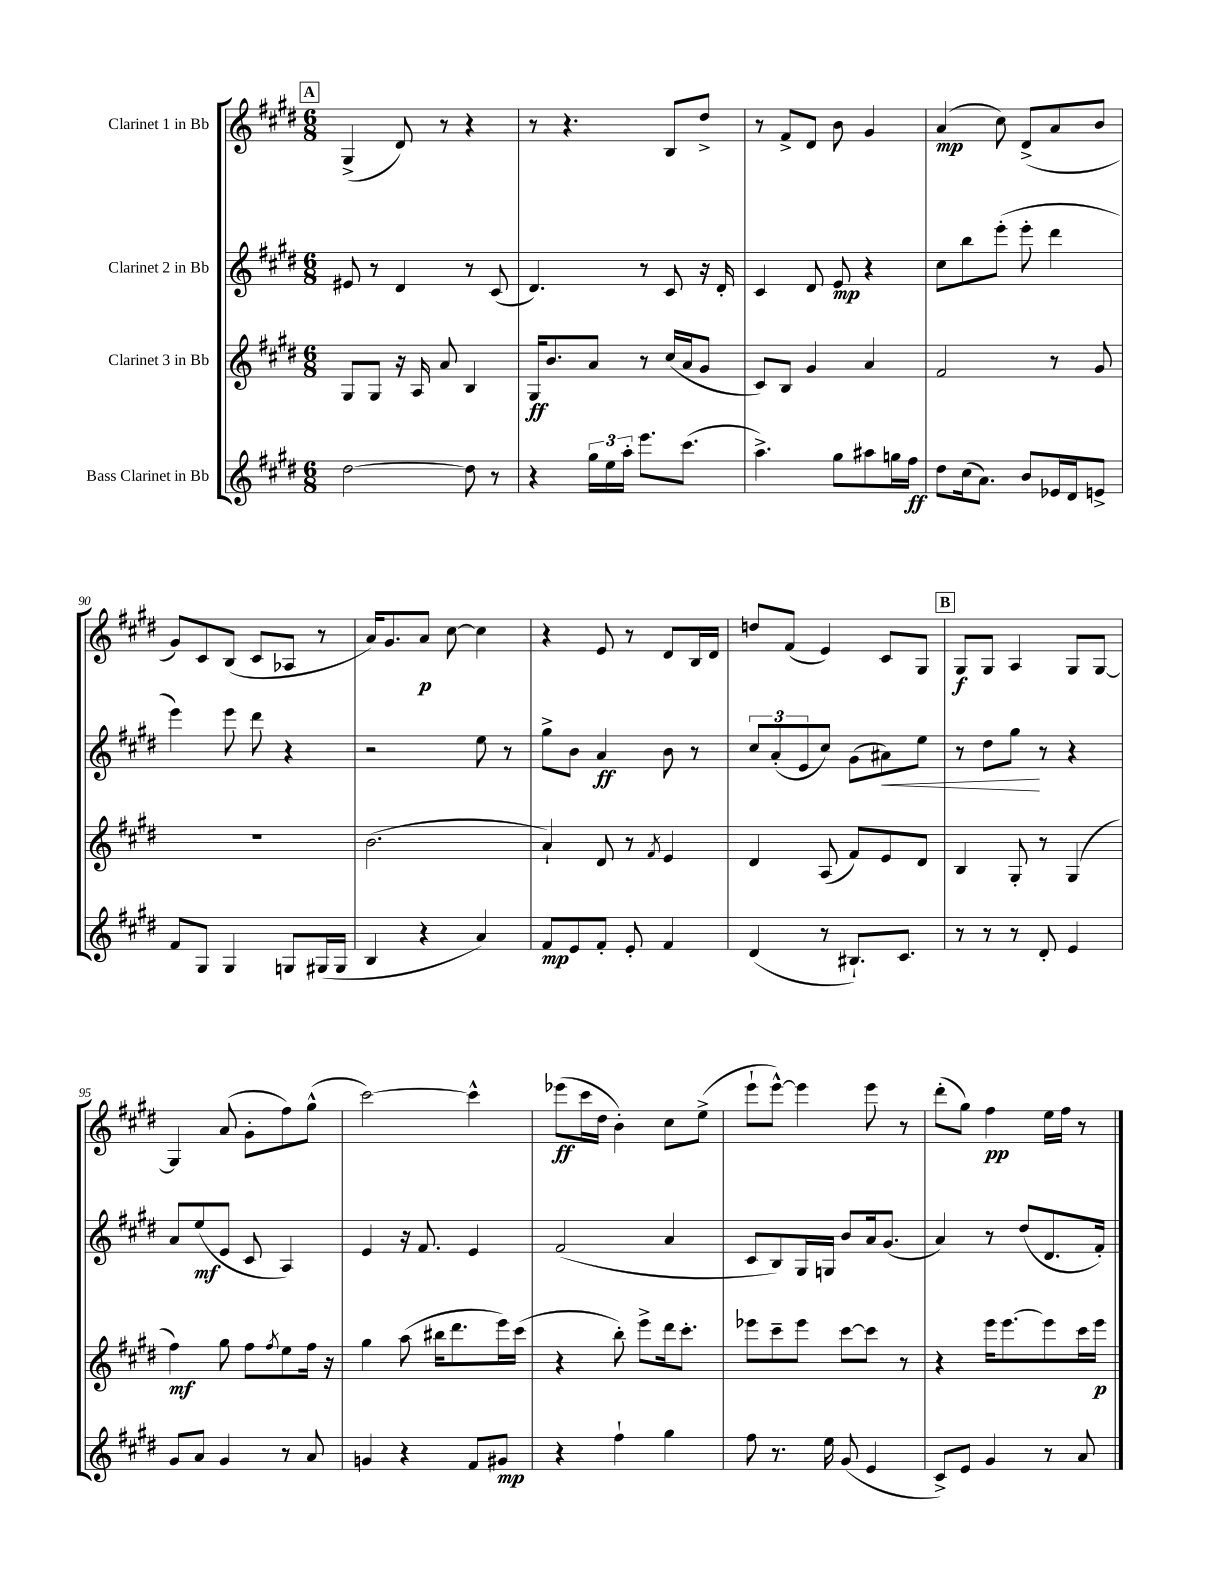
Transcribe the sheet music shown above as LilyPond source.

<<
\new StaffGroup <<
\new Staff = "s0" \with { instrumentName = "Clarinet 1 in Bb" } {
    \clef treble \key e \major \numericTimeSignature \time 6/8
    \mark \markup { \box "A" } gis4->( dis'8) r8 r4 |
    r8 r4. b8 dis''8-> |
    r8 fis'8-> dis'8 b'8 gis'4 |
    a'4\mp( cis''8) dis'8->( a'8 b'8 |
    gis'8) cis'8 b8( cis'8 aes8 r8 |
    a'16) gis'8. a'8\p cis''8~ cis''4 |
    r4 e'8 r8 dis'8 b16 dis'16 |
    d''8 fis'8( e'4) cis'8 gis8 |
    \mark \markup { \box "B" } gis8\f gis8 a4 gis8 gis8~ |
    gis4 a'8( gis'8-. fis''8) gis''8-^( |
    cis'''2~) cis'''4-^ |
    ees'''8\ff( cis'''16 dis''16 b'4-.) cis''8 e''8->( |
    e'''8-! e'''8~-^) e'''4 e'''8 r8 |
    dis'''8-.( gis''8) fis''4\pp e''16 fis''16 r8 \bar "|." |
}
\new Staff = "s1" \with { instrumentName = "Clarinet 2 in Bb" } {
    \clef treble \key e \major \numericTimeSignature \time 6/8
    \mark \markup { \box "A" } eis'8 r8 dis'4 r8 cis'8( |
    dis'4.) r8 cis'8 r16 dis'16-. |
    cis'4 dis'8 e'8\mp r4 |
    cis''8 b''8 e'''8-.( e'''8-. dis'''4 |
    e'''4) e'''8 dis'''8 r4 |
    r2 e''8 r8 |
    gis''8-> b'8 a'4\ff b'8 r8 |
    \tuplet 3/2 { cis''8 a'8-.( e'8 } cis''8) gis'8( ais'8\<) e''8 |
    \mark \markup { \box "B" } r8 dis''8 gis''8\! r8 r4 |
    a'8 e''8\mf( e'8 cis'8 a4) |
    e'4 r16 fis'8. e'4 |
    fis'2( a'4 |
    cis'8 b8) gis16 g16 b'8 a'16 gis'8.( |
    a'4) r8 dis''8( dis'8. fis'16-.) \bar "|." |
}
\new Staff = "s2" \with { instrumentName = "Clarinet 3 in Bb" } {
    \clef treble \key e \major \numericTimeSignature \time 6/8
    \mark \markup { \box "A" } gis8 gis8 r16 a16 a'8 b4 |
    gis16\ff b'8. a'8 r8 cis''16( a'16 gis'8 |
    cis'8) b8 gis'4 a'4 |
    fis'2 r8 gis'8 |
    R2. |
    b'2.( |
    a'4-!) dis'8 r8 \acciaccatura { fis'8 } e'4 |
    dis'4 a8( fis'8) e'8 dis'8 |
    \mark \markup { \box "B" } b4 gis8-. r8 gis4( |
    fis''4\mf) gis''8 fis''8 \acciaccatura { fis''8 } e''8 fis''16 r16 |
    gis''4 a''8( bis''16 dis'''8. e'''16) cis'''16( |
    r4 b''8-.) e'''8-> dis'''16 cis'''8.-. |
    ees'''8 cis'''8-- ees'''8 cis'''8~ cis'''8 r8 |
    r4 e'''16 e'''8.~ e'''8 cis'''16 e'''16\p \bar "|." |
}
\new Staff = "s3" \with { instrumentName = "Bass Clarinet in Bb" } {
    \clef treble \key e \major \numericTimeSignature \time 6/8
    \mark \markup { \box "A" } dis''2~ dis''8 r8 |
    r4 \tuplet 3/2 { gis''16 e''16 a''16-. } e'''8. cis'''8.( |
    a''4.->) gis''8 ais''8 g''16 fis''16\ff |
    dis''8 cis''16( a'8.) b'8 ees'16 dis'16 e'8-> |
    fis'8 gis8 gis4 g8 gis16( gis16 |
    b4 r4 a'4) |
    fis'8\mp e'8 fis'8-. e'8-. fis'4 |
    dis'4( r8 bis8.-!) cis'8. |
    \mark \markup { \box "B" } r8 r8 r8 dis'8-. e'4 |
    gis'8 a'8 gis'4 r8 a'8 |
    g'4 r4 fis'8 gis'8\mp |
    r4 fis''4-! gis''4 |
    fis''8 r8. e''16 gis'8( e'4 |
    cis'8->) e'8 gis'4 r8 a'8 \bar "|." |
}
>>
>>
\layout { \context { \Score currentBarNumber = #86 } }
